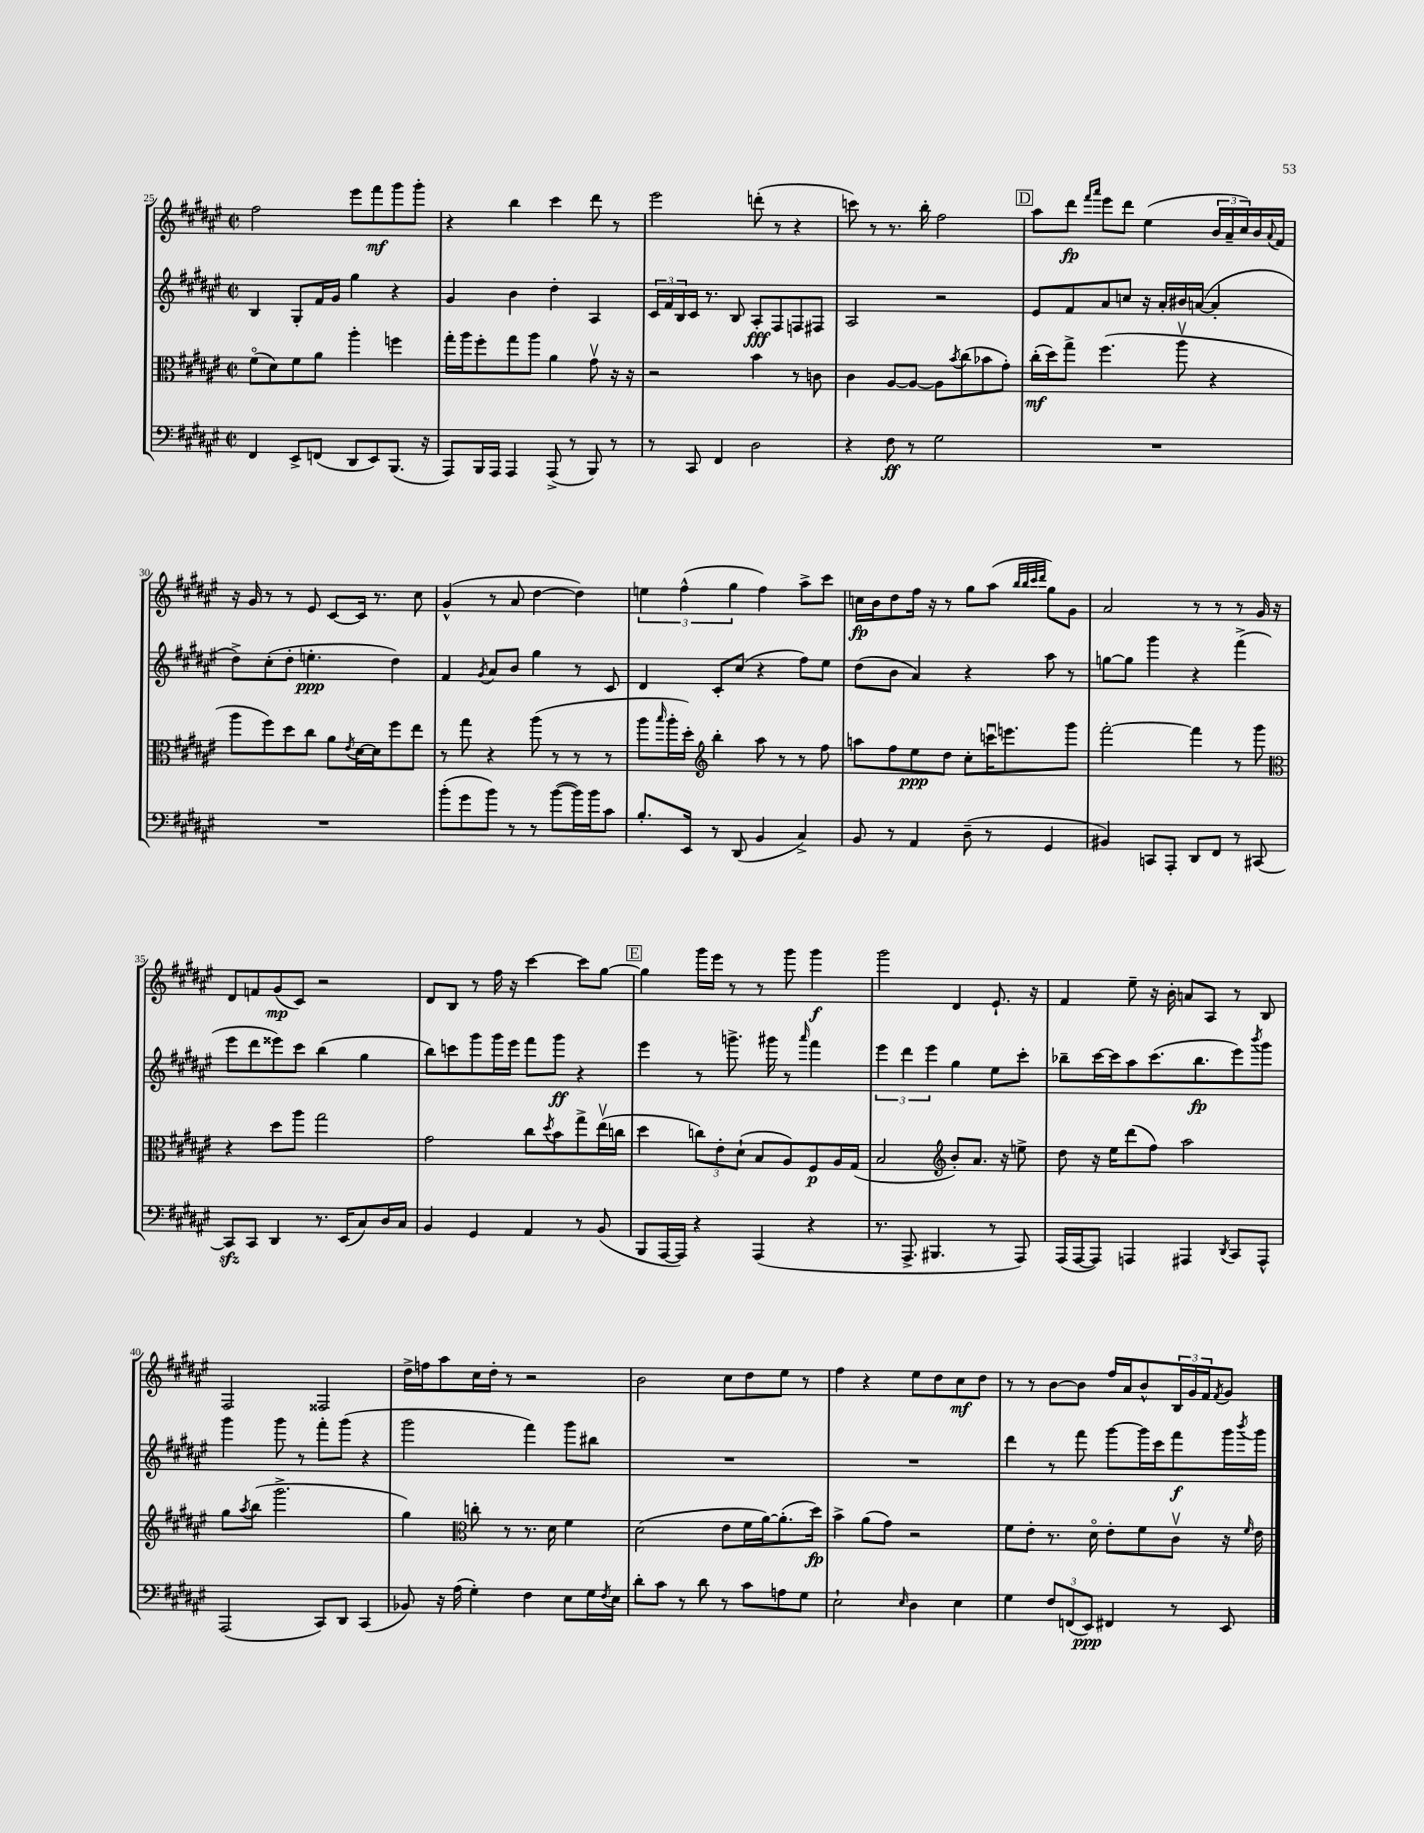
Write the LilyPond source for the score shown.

<<
\new StaffGroup <<
\new Staff = "s0" {
    \clef treble \key fis \major \defaultTimeSignature \time 2/2
    fis''2 eis'''8 fis'''8\mf gis'''8 gis'''8-. |
    r4 b''4 cis'''4 dis'''8 r8 |
    eis'''2 d'''8-.( r8 r4 |
    c'''8) r8 r8. b''16-. fis''2 |
    \mark \markup { \box "D" } ais''8 dis'''8\fp \grace { fis'''16 ais'''16 } eis'''8 dis'''8 eis''4( \tuplet 3/2 { b'16 ais'16-- cis''16) } b'16 \appoggiatura { ais'8 } fis'16 |
    r16 gis'16 r8 r8 eis'8 cis'8~ cis'16 r8. cis''8 |
    gis'4-^( r8 ais'8 dis''4~ dis''4) |
    \tuplet 3/2 { e''4 fis''4-^( gis''4 } fis''4) ais''8-> cis'''8 |
    c''16\fp b'16 dis''8 fis''16 r16 r8 gis''8 ais''8( \grace { b''32 b''32 cis'''32 dis'''32 } gis''8) gis'8 |
    ais'2 r8 r8 r8 gis'16 r16 |
    dis'8 f'8 gis'8\mp( cis'8) r2 |
    dis'8 b8 r8 fis''16 r16 cis'''4~ cis'''8 gis''8~ |
    \mark \markup { \box "E" } gis''4 gis'''16 eis'''16 r8 r8 gis'''8 gis'''4\f |
    gis'''2 dis'4 eis'8.-! r16 |
    fis'4 eis''8-- r16 b'16-. a'8 ais8 r8 b8 |
    fis2 fisis2 |
    dis''16-> f''16 ais''8 cis''16 dis''16-. r8 r2 |
    b'2 cis''8 dis''8 eis''8 r8 |
    fis''4 r4 eis''8 dis''8 cis''8\mf dis''8 |
    r8 r8 b'8~ b'8 fis''16 ais'16 b'8-^ \tuplet 3/2 { b16 gis'16 fis'16 } \acciaccatura { fis'8 } gis'8 \bar "|." |
}
\new Staff = "s1" {
    \clef treble \key fis \major \defaultTimeSignature \time 2/2
    b4 gis8-. fis'16 gis'16 gis''4 r4 |
    gis'4 b'4 dis''4-. ais4 |
    \tuplet 3/2 { cis'16 fis'16 b16 } cis'16 r8. b8 ais8-.\fff fis8 f8 fis8 |
    ais2 r2 |
    \mark \markup { \box "D" } eis'8 fis'8 ais'8 c''8 r16 ais'16-. bis'16 a'16~( a'4-. |
    dis''8->) cis''8-.( dis''8-. e''4.-.\ppp dis''4) |
    fis'4 \acciaccatura { gis'8 } ais'8 b'8 gis''4 r8 cis'8 |
    dis'4 cis'8-. cis''8( r4 fis''8) eis''8 |
    dis''8( b'8 ais'4) r4 ais''8 r8 |
    g''8~ g''8 gis'''4 r4 fis'''4->( |
    eis'''8 dis'''8 eisis'''8) cis'''8 b''4( gis''4 |
    b''8) c'''8 gis'''8 gis'''16 eis'''16 fis'''8 gis'''8\ff r4 |
    \mark \markup { \box "E" } eis'''4 r8 g'''8.-> gis'''16 r8 \grace { ais'''16 } fis'''4 |
    \tuplet 3/2 { eis'''4 dis'''4 eis'''4 } gis''4 eis''8 cis'''8-. |
    bes''8-- cis'''16~ cis'''16 ais''8 cis'''8.( bes''8.\fp eis'''8) \acciaccatura { b'''8 } gis'''8 |
    gis'''4 gis'''8 r8 fis'''8-. gis'''8( r4 |
    gis'''2 fis'''4) gis'''8 bis''8 |
    R1 |
    R1 |
    dis'''4 r8 fis'''8 gis'''8~ gis'''16 cis'''16 fis'''8\f gis'''16 \acciaccatura { b'''8 } gis'''16 \bar "|." |
}
\new Staff = "s2" {
    \clef alto \key fis \major \defaultTimeSignature \time 2/2
    fis'8\flageolet( dis'8) fis'8 ais'8 ais''4-. f''4 |
    gis''16-. ais''16 fis''8-. gis''8 ais''8 ais'4 gis'8\upbow r16 r16 |
    r2 b'4 r8 c'8 |
    cis'4 ais8~ ais8~ ais8 \acciaccatura { b'8 } cis''8( bes'8 gis'8-.) |
    \mark \markup { \box "D" } cis''16-.\mf( dis''16) gis''8-> fis''4.( ais''8\upbow r4 |
    ais''8 fis''8) dis''8 cis''8 ais'8 \acciaccatura { eis'8 } dis'16~ dis'16 fis''8 eis''8 |
    r8 gis''8 r4 ais''8( r8 r8 r8 |
    ais''8 \grace { b''16 } ais''16-. dis''16-.) \clef treble b''4-. ais''8 r8 r8 fis''8 |
    a''8 fis''8 eis''8\ppp dis''8 cis''8-. c'''16\downbow e'''8. gis'''8 |
    fis'''2~-. fis'''4 r8 gis'''8 |
    \clef alto r4 dis''8 ais''8 gis''2 |
    gis'2 cis''8 \acciaccatura { dis''8 } b'8 gis''8-> eis''16\upbow( c''16 |
    \mark \markup { \box "E" } dis''4 \tuplet 3/2 { c''8) eis'8-. dis'8-!( } b8 ais8) fis8\p ais16 gis16( |
    b2 \clef treble b'8-.) ais'8. r16 e''8-> |
    dis''8 r16 eis''16 dis'''8( fis''8) ais''2 |
    gis''8 \acciaccatura { ais''8 } b''8( gis'''2.-> |
    gis''4) \clef alto c''8-. r8 r8. dis'16 fis'4 |
    dis'2( eis'8 fis'16 ais'16~) ais'8.-.( dis''16\fp) |
    b'4-> ais'8( gis'8) r2 |
    fis'8 eis'8-. r8. dis'16\flageolet eis'8-. fis'8 cis'8\upbow r16 \grace { fis'16 } eis'16 \bar "|." |
}
\new Staff = "s3" {
    \clef bass \key fis \major \defaultTimeSignature \time 2/2
    fis,4 eis,8-> f,8( dis,8 eis,8) b,,8.( r16 |
    ais,,8) b,,16 ais,,16 ais,,4 ais,,8->( r8 b,,8) r8 |
    r8 cis,8 fis,4 dis2 |
    r4 fis8\ff r8 gis2 |
    \mark \markup { \box "D" } R1 |
    R1 |
    b'8-.( gis'8 b'8) r8 r8 b'8~( b'16) b'16 cis'8 |
    b8.-. eis,16 r8 dis,8( b,4 cis4->) |
    b,8 r8 ais,4 dis8--( r8 gis,4 |
    bis,4) c,8 ais,,8-. dis,8 fis,8 r8 cis,8~ |
    cis,8\sfz cis,8 dis,4 r8. eis,16( cis8) dis16 cis16 |
    b,4 gis,4 ais,4 r8 b,8( |
    \mark \markup { \box "E" } b,,8 ais,,16~ ais,,16) r4 ais,,4( r4 |
    r8. ais,,8.-> bis,,4. r8 ais,,8) |
    ais,,16( ais,,16~ ais,,8) a,,4 ais,,4 \acciaccatura { dis,8 } cis,8 ais,,8-^ |
    ais,,2( cis,8) dis,8 cis,4( |
    bes,8) r16 ais16( gis4-.) fis4 eis8 gis16 \acciaccatura { fis8 } eis16 |
    dis'8-. cis'8 r8 dis'8 r8 cis'8 a8 gis8 |
    eis2-! \grace { eis16 } dis4 eis4 |
    gis4 \tuplet 3/2 { fis8 f,8( eis,8\ppp) } fis,4 r8 eis,8 \bar "|." |
}
>>
>>
\layout { \context { \Score currentBarNumber = #25 } }
